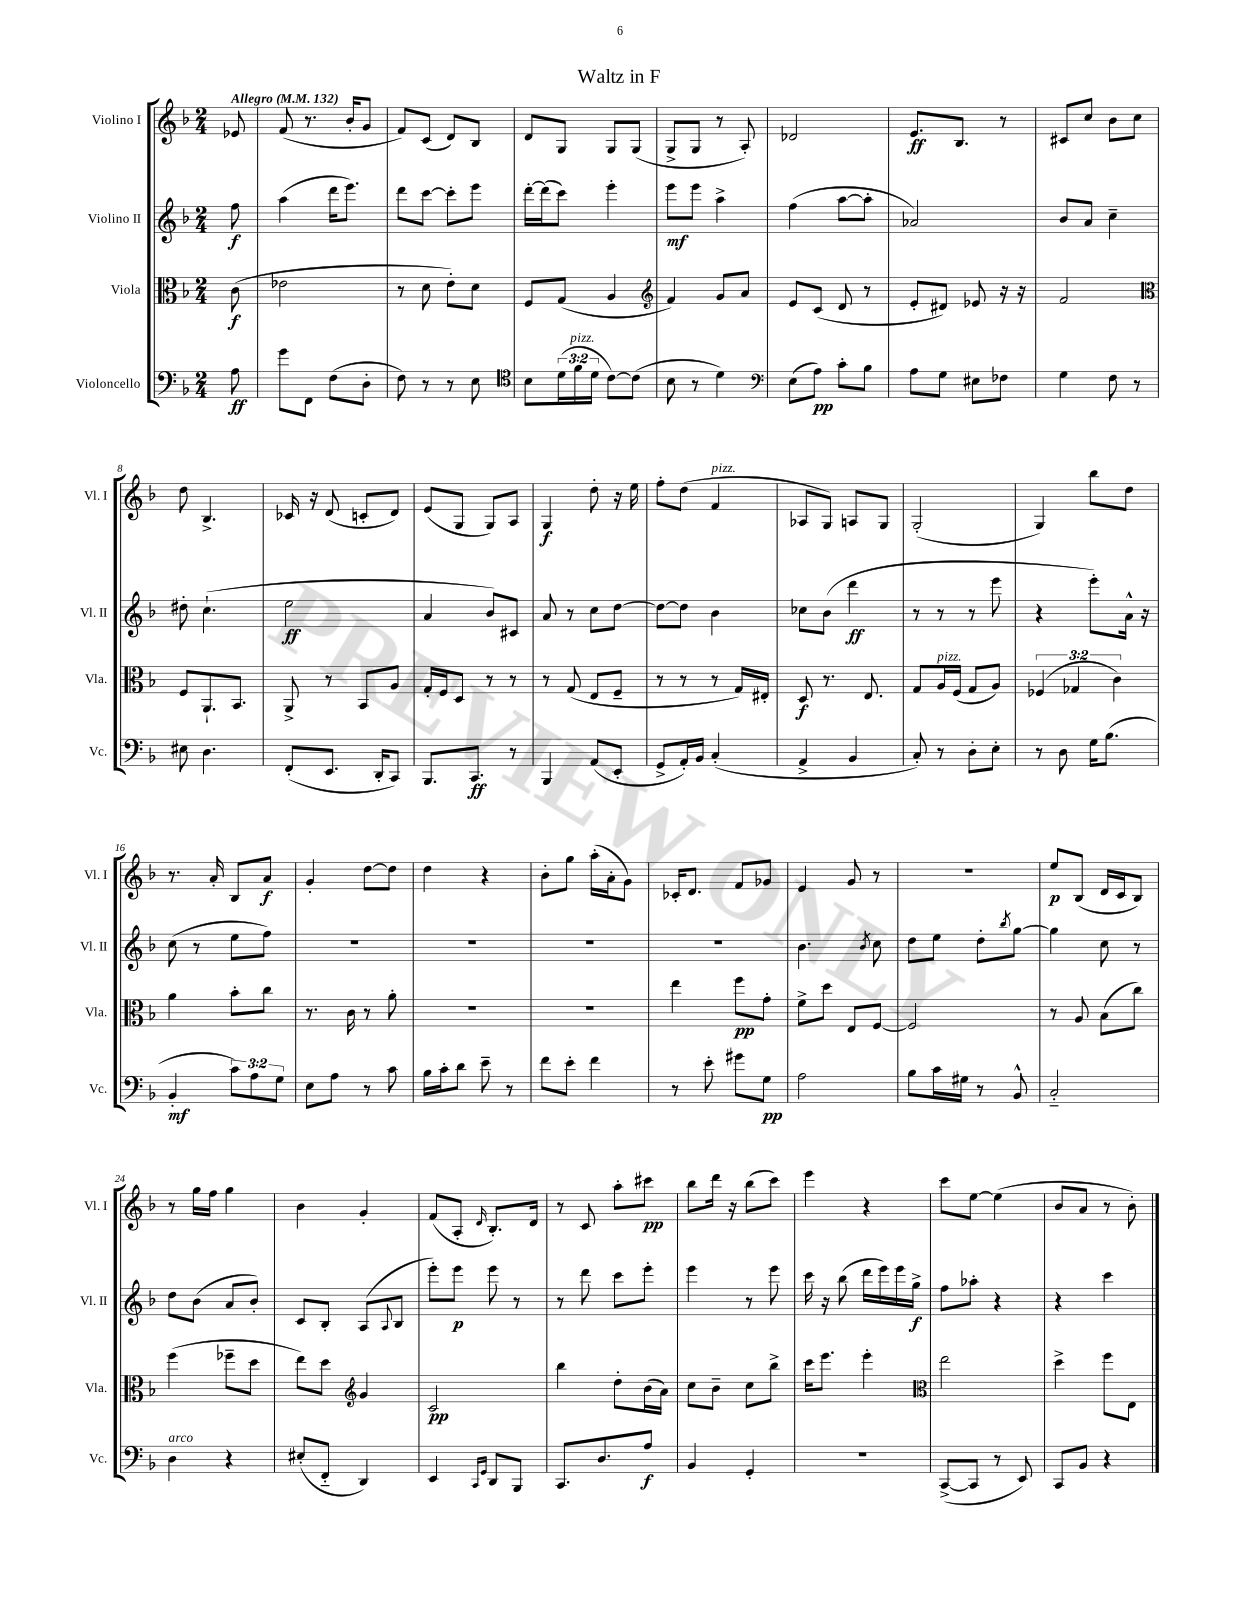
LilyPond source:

\header { title = "Waltz in F" }
<<
\new StaffGroup <<
\new Staff = "s0" \with { instrumentName = "Violino I" shortInstrumentName = "Vl. I" } {
    \clef treble \key f \major \numericTimeSignature \time 2/4 \partial 8 \tempo "Allegro" 4 = 132
    ees'8 |
    f'8( r8. bes'16-. g'8 |
    f'8) c'8( d'8) bes8 |
    d'8 g8 g8 g8( |
    g8-> g8 r8 a8-.) |
    des'2 |
    e'8.\ff bes8. r8 |
    cis'8 c''8 bes'8 c''8 |
    d''8 bes4.-> |
    ces'16 r16 d'8( c'8-. d'8) |
    e'8( g8 g8) a8 |
    g4\f d''8-. r16 e''16 |
    f''8-. d''8( f'4^\markup { \italic "pizz." } |
    aes8 g8) a8 g8 |
    g2-.( |
    g4) bes''8 d''8 |
    r8. a'16-. bes8 a'8\f |
    g'4-. d''8~ d''8 |
    d''4 r4 |
    bes'8-. g''8 a''16-.( a'16-. g'8) |
    ces'16-. d'8. f'8 ges'8 |
    e'4 g'8 r8 |
    r2 |
    e''8\p bes8( d'16 c'16 bes8) |
    r8 g''16 f''16 g''4 |
    bes'4 g'4-. |
    f'8( a8-. \grace { d'16 } bes8.-.) d'16 |
    r8 c'8 a''8-. cis'''8\pp |
    bes''8 d'''16 r16 bes''8( c'''8) |
    e'''4 r4 |
    c'''8 e''8~ e''4( |
    bes'8 a'8 r8 bes'8-.) \bar "|." |
}
\new Staff = "s1" \with { instrumentName = "Violino II" shortInstrumentName = "Vl. II" } {
    \clef treble \key f \major \numericTimeSignature \time 2/4 \partial 8
    f''8\f |
    a''4( d'''16 e'''8.) |
    d'''8 c'''8~ c'''8-. e'''8 |
    d'''16~-. d'''16( c'''8) e'''4-. |
    e'''8\mf e'''8 a''4-> |
    f''4( a''8~ a''8-. |
    aes'2) |
    bes'8 a'8 c''4-- |
    dis''8-. c''4.-!( |
    e''2\ff |
    a'4 bes'8) cis'8 |
    a'8 r8 c''8 d''8~ |
    d''8~ d''8 bes'4 |
    ces''8 bes'8( d'''4\ff |
    r8 r8 r8 e'''8 |
    r4 e'''8-.) a'16-^ r16 |
    c''8( r8 e''8 f''8) |
    R2 |
    R2 |
    R2 |
    R2 |
    bes'4. \acciaccatura { bes'8 } c''8 |
    d''8 e''8 d''8-. \acciaccatura { bes''8 } g''8~ |
    g''4 c''8 r8 |
    d''8 bes'8( a'8 bes'8-.) |
    c'8 bes8-. a8( \appoggiatura { a8 } bes8 |
    e'''8-.) e'''8\p e'''8 r8 |
    r8 d'''8 c'''8 e'''8-. |
    e'''4 r8 e'''8 |
    c'''16 r16 bes''8( d'''16 e'''16) e'''16 g''16->\f |
    f''8 aes''8-. r4 |
    r4 c'''4 \bar "|." |
}
\new Staff = "s2" \with { instrumentName = "Viola" shortInstrumentName = "Vla." } {
    \clef alto \key f \major \numericTimeSignature \time 2/4 \override Staff.TupletNumber.text = #tuplet-number::calc-fraction-text \partial 8
    c'8\f( |
    ees'2 |
    r8 d'8 e'8-.) d'8 |
    f8 g8( a4 |
    \clef treble f'4) g'8 a'8 |
    e'8 c'8( d'8 r8 |
    e'8-. dis'8) ees'8 r16 r16 |
    f'2 |
    \clef alto f8 a,8.-! bes,8. |
    a,8-> r8 bes,8 a8 |
    g16-. f16 d8 r8 r8 |
    r8 g8( e8 f8-- |
    r8 r8 r8 g16) eis16-. |
    d8\f r8. e8. |
    g8 a16^\markup { \italic "pizz." } f16( g8 a8) |
    \tuplet 3/2 { fes4( ges4 c'4) } |
    a'4 bes'8-. c''8 |
    r8. c'16 r8 a'8-. |
    R2 |
    R2 |
    e''4 f''8\pp g'8-. |
    f'8-> d''8 e8 f8~ |
    f2 |
    r8 a8 bes8( c''8) |
    f''4( fes''8-- d''8 |
    e''8) d''8 \clef treble g'4 |
    c'2\pp |
    bes''4 d''8-. bes'16( a'16) |
    c''8 bes'8-- c''8 bes''8-> |
    c'''16 e'''8. e'''4-. |
    \clef alto e''2 |
    d''4-> f''8 e8 \bar "|." |
}
\new Staff = "s3" \with { instrumentName = "Violoncello" shortInstrumentName = "Vc." } {
    \clef bass \key f \major \numericTimeSignature \time 2/4 \override Staff.TupletNumber.text = #tuplet-number::calc-fraction-text \partial 8
    a8\ff |
    g'8 f,8 f8( d8-. |
    f8) r8 r8 e8 |
    \clef tenor bes8 \tuplet 3/2 { d'16( f'16^\markup { \italic "pizz." } d'16 } c'8~) c'8( |
    bes8 r8 d'4) |
    \clef bass e8( a8\pp) c'8-. bes8 |
    a8 g8 eis8 fes8 |
    g4 f8 r8 |
    eis8 d4. |
    f,8-.( e,8. d,16-. c,8) |
    bes,,8. c,8.\ff r8 |
    bes,,4 a,8( e,8-. |
    g,8-> a,16-.) bes,16 c4-.( |
    a,4-> bes,4 |
    c8-.) r8 d8-. e8-. |
    r8 d8 g16 bes8.( |
    bes,4-.\mf \tuplet 3/2 { c'8) a8 g8 } |
    e8 a8 r8 c'8 |
    bes16 c'16-. d'8 e'8-- r8 |
    f'8 e'8-. f'4 |
    r8 e'8-. gis'8 g8\pp |
    a2 |
    bes8 c'16 gis16 r8 bes,8-^ |
    c2-_ |
    d4^\markup { \italic "arco" } r4 |
    eis8-.( f,8-_ d,4) |
    e,4 \grace { c,16 g,16 } d,8 bes,,8 |
    c,8. d8. a8\f |
    bes,4 g,4-. |
    r2 |
    c,8~->( c,8 r8 e,8) |
    c,8 bes,8 r4 \bar "|." |
}
>>
>>
